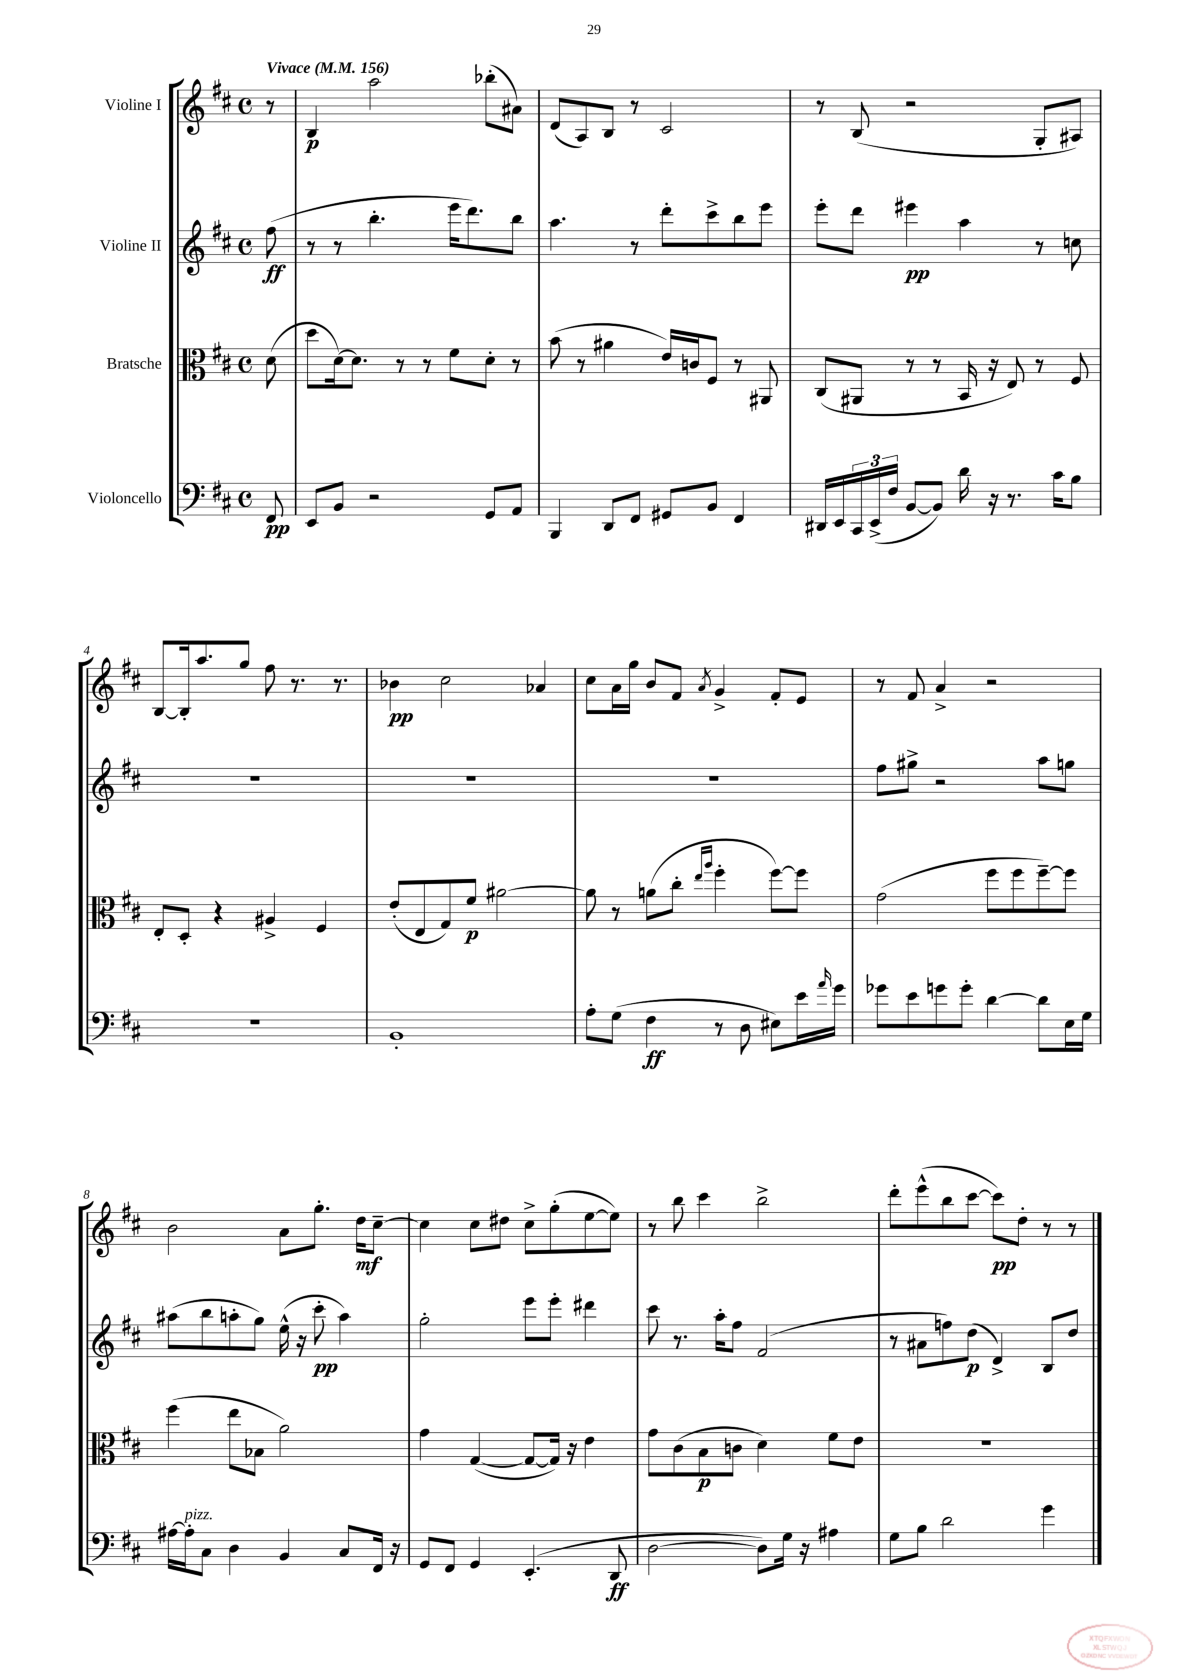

**kern	**dynam	**kern	**dynam	**kern	**dynam	**kern	**dynam
*part4	*part4	*part3	*part3	*part2	*part2	*part1	*part1
*staff4	*staff4	*staff3	*staff3	*staff2	*staff2	*staff1	*staff1
*I"Violoncello	*	*I"Bratsche	*	*I"Violine II	*	*I"Violine I	*
*clefF4	*	*clefC3	*	*clefG2	*	*clefG2	*
*k[f#c#]	*	*k[f#c#]	*	*k[f#c#]	*	*k[f#c#]	*
*M4/4	*	*M4/4	*	*M4/4	*	*M4/4	*
*met(c)	*	*met(c)	*	*met(c)	*	*met(c)	*
*MM156	*	*MM156	*	*MM156	*	*MM156	*
=	=	=	=	=	=	=	=
!	!	!	!	!	!	!LO:TX:a:B:t=Vivace	!
8FF#/	pp	(8d\	.	(8ff#\	ff	8r	.
=1	=1	=1	=1	=1	=1	=1	=1
8EE/L	.	8dd\L	.	8r	.	4B/	p
8BB/J	.	[16d\k)	.	8r	.	.	.
.	.	8.d\J]	.	.	.	.	.
2r	.	.	.	4.bb'\	.	2aa\	.
.	.	8r	.	.	.	.	.
.	.	8r	.	.	.	.	.
.	.	8f#\L	.	16eee\KL	.	.	.
.	.	.	.	8.ddd\)	.	.	.
8GG/L	.	8d'\J	.	.	.	(8bb-X'\L	.
8AA/J	.	8r	.	8bb\J	.	8a#X\J)	.
=2	=2	=2	=2	=2	=2	=2	=2
4BBB/	.	(8b\	.	4.aa\	.	(8d/L	.
.	.	8r	.	.	.	8A/)	.
8DD/L	.	4a#X\	.	.	.	8B/J	.
8FF#/J	.	.	.	8r	.	8r	.
8GG#X/L	.	16e/LL)	.	8ddd'\L	.	2c#/	.
.	.	16cn/J	.	.	.	.	.
8BB/J	.	8F#/J	.	8ccc#^\	.	.	.
4FF#/	.	8r	.	8bb\	.	.	.
.	.	8AA#X/	.	8eee\J	.	.	.
=3	=3	=3	=3	=3	=3	=3	=3
16DD#X/LL	.	(8C#/L	.	8eee'\L	.	8r	.
16EE/	.	.	.	.	.	.	.
24CC#/	.	8AA#X/J	.	8ddd\J	.	(8B/	.
(24EE^/	.	.	.	.	.	.	.
24F#/JJ	.	.	.	.	.	.	.
[8BB/L	.	8r	.	4eee#X\	pp	2r	.
8BB/J])	.	8r	.	.	.	.	.
16d\	.	16BB/	.	4aa\	.	.	.
16r	.	16r	.	.	.	.	.
8.r	.	8E/)	.	.	.	.	.
.	.	8r	.	8r	.	8G'/L	.
16c#\KL	.	.	.	.	.	.	.
8B\J	.	8F#/	.	8ccn\	.	8A#X/J)	.
!!LO:LB:g=z
=4	=4	=4	=4	=4	=4	=4	=4
1r	.	8E'/L	.	1r	.	[8B/L	.
.	.	8D'/J	.	.	.	16B'/k]	.
.	.	.	.	.	.	8.aa/	.
.	.	4r	.	.	.	.	.
.	.	.	.	.	.	8gg/J	.
.	.	4A#X^/	.	.	.	8ff#\	.
.	.	.	.	.	.	8.r	.
.	.	4F#/	.	.	.	.	.
.	.	.	.	.	.	8.r	.
=5	=5	=5	=5	=5	=5	=5	=5
1BB'	.	(8e'/L	.	1r	.	4b-X\	pp
.	.	8E/	.	.	.	.	.
.	.	8G/)	.	.	.	2cc#\	.
.	.	8f#/J	p	.	.	.	.
.	.	[2a#X\	.	.	.	.	.
.	.	.	.	.	.	4a-X/	.
=6	=6	=6	=6	=6	=6	=6	=6
8A'\L	.	8a#\]	.	1r	.	8cc#\L	.
(8G\J	.	8r	.	.	.	16a\L	.
.	.	.	.	.	.	16gg\JJ	.
4F#\	ff	(8an\L	.	.	.	8b/L	.
.	.	8cc#'\J	.	.	.	8f#/J	.
.	.	16qqee/LL	.	.	.	.	.
.	.	16qqaa/JJ	.	.	.	8qa/	.
8r	.	4ff#'\	.	.	.	4g^/	.
8D\	.	.	.	.	.	.	.
8E#X\L)	.	[8ff#\L)	.	.	.	8f#'/L	.
16e\L	.	8ff#\J]	.	.	.	8e/J	.
16qqa/	.	.	.	.	.	.	.
16g\JJ	.	.	.	.	.	.	.
=7	=7	=7	=7	=7	=7	=7	=7
8g-X\L	.	(2g\	.	8ff#\L	.	8r	.
8e\	.	.	.	8gg#X^\J	.	8f#/	.
8gn\	.	.	.	2r	.	4a^/	.
8g'\J	.	.	.	.	.	.	.
[4d\	.	8ff#\L	.	.	.	2r	.
.	.	8ff#\	.	.	.	.	.
8d\L]	.	[8ff#~\)	.	8aa\L	.	.	.
16E\L	.	8ff#\J]	.	8ggn\J	.	.	.
16G\JJ	.	.	.	.	.	.	.
!!LO:LB:g=z
=8	=8	=8	=8	=8	=8	=8	=8
[16A#X\LL	.	(4ff#\	.	(8aa#X\L	.	2b\	.
!LO:TX:a:i:t=pizz.	!	!	!	!	!	!	!
16A#'\J]	.	.	.	.	.	.	.
8C#\J	.	.	.	8bb\	.	.	.
4D\	.	8ee\L	.	8aan'\	.	.	.
.	.	8B-X\J	.	8gg\J)	.	.	.
4BB/	.	2a\)	.	(16ee^^\	.	8a\L	.
.	.	.	.	16r	.	.	.
.	.	.	.	8ccc#'\	pp	8.gg'\J	.
8C#/L	.	.	.	4aa\)	.	.	.
.	.	.	.	.	.	16dd\KL	mf
16FF#/Jk	.	.	.	.	.	[8cc#~\J	.
16r	.	.	.	.	.	.	.
=9	=9	=9	=9	=9	=9	=9	=9
8GG/L	.	4g\	.	2gg'\	.	4cc#\]	.
8FF#/J	.	.	.	.	.	.	.
4GG/	.	([4G/	.	.	.	8cc#\L	.
.	.	.	.	.	.	8dd#X\J	.
(4.EE'/	.	8G/L_	.	8eee\L	.	8cc#^\L	.
.	.	16G/Jk])	.	8eee'\J	.	(8gg'\	.
.	.	16r	.	.	.	.	.
.	.	4e\	.	4ddd#X\	.	[8ee\	.
8DD/	ff	.	.	.	.	8ee\J])	.
=10	=10	=10	=10	=10	=10	=10	=10
[2D\	.	8g\L	.	8ccc#\	.	8r	.
.	.	(8c#\	.	8.r	.	8bb\	.
.	.	8B\	p	.	.	4ccc#\	.
.	.	.	.	16aa'\KL	.	.	.
.	.	8cn\J	.	8ff#\J	.	.	.
8D\L])	.	4d\)	.	(2f#/	.	2bb^\	.
16G\Jk	.	.	.	.	.	.	.
16r	.	.	.	.	.	.	.
4A#X\	.	8f#\L	.	.	.	.	.
.	.	8e\J	.	.	.	.	.
=11	=11	=11	=11	=11	=11	=11	=11
8G\L	.	1r	.	8r	.	8ddd'\L	.
8B\J	.	.	.	8a#X\L	.	(8eee^^\	.
2d\	.	.	.	8ffn\)	.	8bb\	.
.	.	.	.	(8dd\J	p	[8ccc#\J	.
.	.	.	.	4d^/)	.	8ccc#\L])	pp
.	.	.	.	.	.	8dd'\J	.
4g\	.	.	.	8B/L	.	8r	.
.	.	.	.	8dd/J	.	8r	.
==	==	==	==	==	==	==	==
*-	*-	*-	*-	*-	*-	*-	*-
